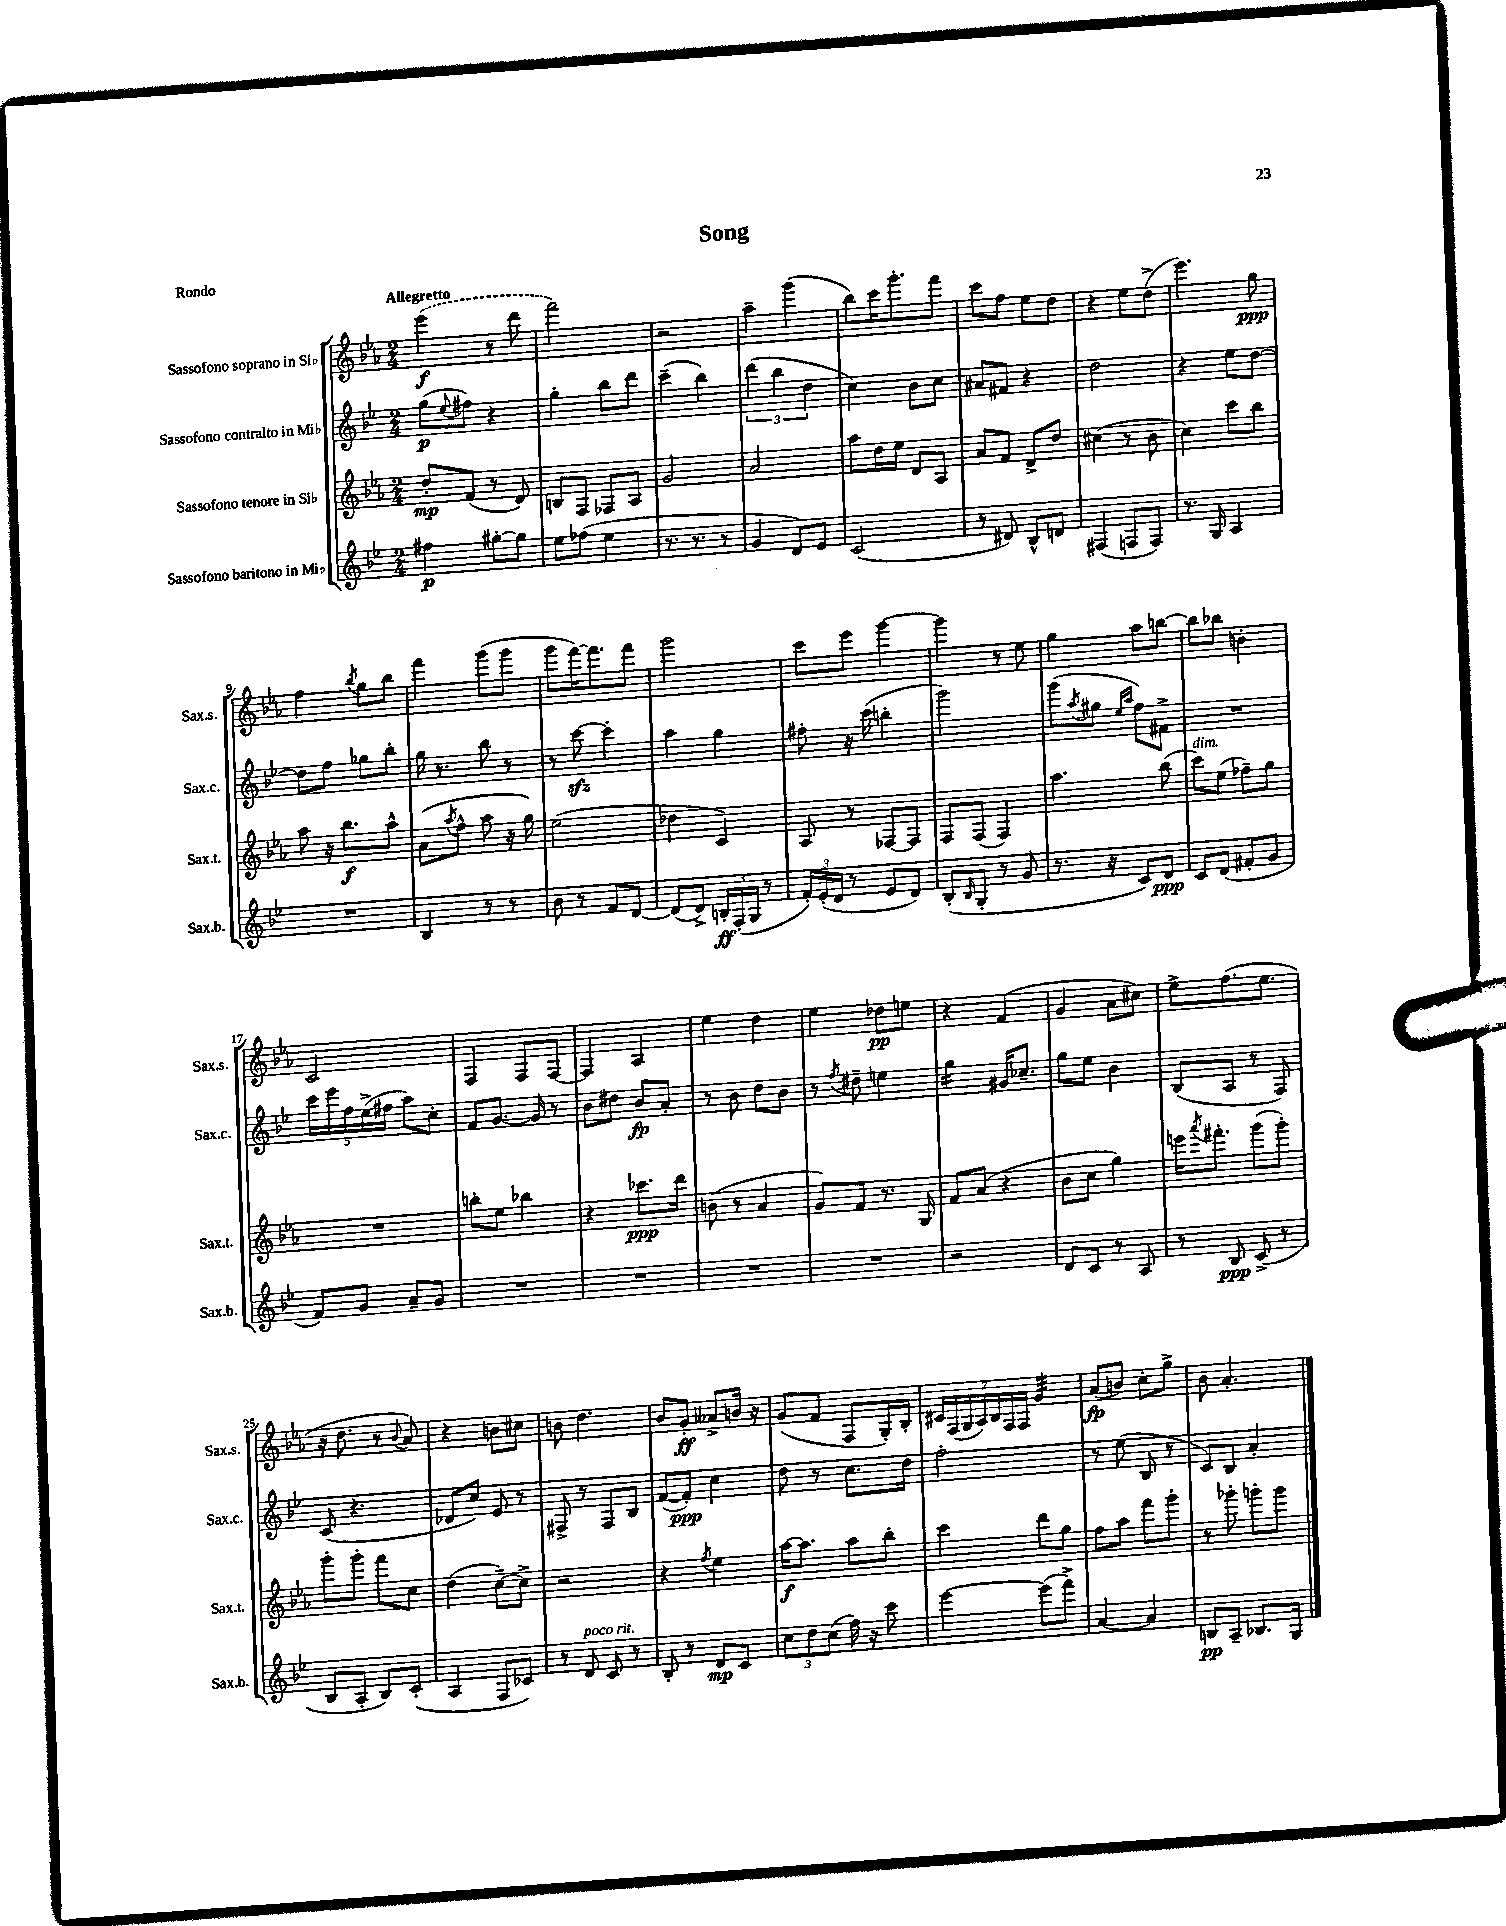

**kern	**kern	**kern	**kern
*staff4	*staff3	*staff2	*staff1
*clefG2	*clefG2	*clefG2	*clefG2
*k[b-e-]	*k[b-e-a-]	*k[b-e-]	*k[b-e-a-]
*M2/4	*M2/4	*M2/4	*M2/4
4ff#\	8dd'/L	(8gg\L	(4eee-\
.	.	8qqee-/	.
.	(8f/J	8ff#\J)	.
[8gg#'\L	8r	4r	8r
8gg#\]J	8d/)	.	8ddd\
=	=	=	=
8ee-\L	8B/L	4gg'\	2fff\)
(8ff-\J	8F/J	.	.
4ee-\	8F-/L	8bb-\L	.
.	8A-/J	8ddd\J	.
=	=	=	=
8.r	2g/	(4ccc~\	2r
8.r	.	.	.
.	.	4bb-\)	.
8r	.	.	.
=	=	=	=
4g/	2a-/	(6ddd\	4aa-~\
.	.	6bb-\	.
8d/L)	.	.	(4ggg\
.	.	6dd\	.
8e-/J	.	.	.
=	=	=	=
(2c/	8aa-\L	4cc\)	8bb-\L)
.	16dd\L	.	16ccc\K
.	16ee-\JJ	.	8.ggg'\
.	8d/L	8b-\L	.
.	8A-/J	8cc\J	8fff\J
=	=	=	=
8r	8a-/L	8a#/L	8ccc\L
8d#/)	8f/J	8f#/J	8ff\J
8B-^^/L	8d^/L	4r	8ee-\L
8d/J	8dd/J	.	8dd\J
=	=	=	=
(4F#/	(4cc#\	2dd\	4r
8F/L	8r	.	8ee-\L
8F/J)	8b-\	.	(8dd^\J
=	=	=	=
8.r	4cc\)	4r	4.eee-\)
16G/	.	.	.
4A/	8ccc\L	8ee-\L	.
.	8bb-\J	[8dd\J	8gg\
=	=	=	=
2r	8aa-\	8dd\]L	4ff\
.	16r	8ff\J	.
.	8.bb-\L	.	.
.	.	.	8qbb-/
.	.	8gg-\L	8gg\L
.	8aa-^^\J	8bb-'\J	8bb-\J
=	=	=	=
4B-/	(8a-\L	16gg\	4fff\
.	.	8.r	.
.	8qaa-/	.	.
.	8ff^^\J	.	.
8r	8aa-\	8bb-\	(8ggg\L
8r	16r	8r	8ggg\J
.	16gg\)	.	.
=	=	=	=
8b-\	(2ee-\	8r	8ggg\L
8r	.	[8ccc\	[16fff\K)
.	.	.	8.fff\]
8f/L	.	4ccc'\]	.
[8d/J	.	.	8fff\J
=	=	=	=
(8d/]L	4dd-\	4aa\	2ggg\
8d^/J)	.	.	.
24B'/LL	4c/)	4gg\	.
(24F'/	.	.	.
24G/JJ	.	.	.
8r	.	.	.
=	=	=	=
24f'/LL)	8A-/	8ff#'\	8ccc\L
(24e-'/	.	.	.
24d/JJ	.	.	.
8r	8r	16r	8eee-\J
.	.	(16ccc\	.
8e-/L	[8F-/L	4bb'\	[4ggg\
8d/J)	8F-/]J	.	.
=	=	=	=
(8B-'/L	8F/L	2ggg\)	4ggg\]
16qqB-/	.	.	.
8G'/J	(8F/J	.	.
8r	4F/)	.	8r
8g/	.	.	8ee-\
=	=	=	=
8.r	4.aa-\	(8ggg\L	4gg\
.	.	8qaa/	.
.	.	8gg#\J	.
16r	.	.	.
.	.	16qqee-/LL	.
.	.	16qqaa/JJ	.
8c/L)	.	8ff\L)	8aa-\L
8d/J	(8bb-\	8f#^\J	[8bb\J
=	=	=	=
8c/L	8ccc\L)	2r	8bb\]L
(8d/J	(8ee-\J	.	8bb-\J
8f#'/L	8ff-~\L)	.	4b'\
8g/J	8gg\J	.	.
=	=	=	=
8f/L)	2r	20ccc\LL	2c/
.	.	20eee-\	.
.	.	20ff\	.
8g/J	.	.	.
.	.	(20ee-^\	.
.	.	20ff#\JJ	.
8a~/L	.	8aa\L)	.
8g/J	.	8cc'\J	.
=	=	=	=
2r	8bb'\L	8f/L	4F/
.	8ee-\J	[8.g/J	.
.	4bb-\	.	8F/L
.	.	16g/]	.
.	.	8r	[8F/J
=	=	=	=
2r	4r	8b-\L	4F/]
.	.	8dd#\J	.
.	8.ccc-\L	8b-/L	4A-/
.	.	8a'/J	.
.	16ddd\Jk	.	.
=	=	=	=
2r	(8b\	8r	4ee-\
.	8r	8b-\	.
.	4a-/	8dd\L	4dd\
.	.	8b-\J	.
=	=	=	=
2r	8g/L)	8r	4ee-\
.	.	8qff/	.
.	8f/J	8dd#~\	.
.	8.r	4ee\	8dd-\L
.	.	.	8ee\J
.	16G/	.	.
=	=	=	=
2r	8f/L	4gg\	4r
.	(8a-/J	.	.
.	4r	16g#/LK	(4f/
.	.	8.cc-~/J	.
=	=	=	=
8d/L	8b-\L	8gg\L	4g/
8c/J	8cc\J	8ee-\J	.
8r	4gg\)	4b-\	8a-\L
8A/	.	.	8cc#\J)
=	=	=	=
8r	16eee\LK	(8B-/L	8ee-^\L
.	8qaaa-/	.	.
.	8.fff#'\J	.	.
8B-/	.	8A/J	(8.ff\
(8c^/	(8ggg\L	8r	.
.	.	.	8.ee-\J
8r	8ggg'\J)	8F/)	.
=	=	=	=
8B-/L	8ggg'\L	(8c/	16r
.	.	.	8.dd\
8A'/J	8ggg'\J	4.r	.
8B-/L)	8fff\L	.	8r
.	.	.	8qqb-/
(8c'/J	8cc\J	.	8a-/)
=	=	=	=
4A/	(4dd\	8d-/L	4r
.	.	8cc/J)	.
8F/L	[8cc~\L)	8e-/	8b\L
8c-/J)	8cc^\]J	8r	8cc#\J
=	=	=	=
8r	2r	8F#^/	8b\
8d/	.	8r	4.dd\
8c/	.	8F#/L	.
8r	.	8B-/J	.
=	=	=	=
8B-'/	4r	([8f/L	8b-/L
8r	.	8f'/]J)	8g'/J
.	8qff/	.	.
8d/L	4ee-\	4cc\	8a--^/L
8c/J	.	.	16b/Jk
.	.	.	16r
=	=	=	=
12cc\L	[16aa-\LK	8dd\	(8g/L
.	8.aa-\]J	.	.
12dd\	.	.	.
.	.	8r	8f/J
(12cc\J	.	.	.
16ff\)	8aa-\L	8.cc\L	8F/L
16r	.	.	.
8ccc\	8bb-'\J	.	16G'/L)
.	.	16dd\Jk	16B-'/JJ
=	=	=	=
[4eee-\	4ccc\	2ff'\	28c#/LL
.	.	.	(28F/
.	.	.	28G/
.	.	.	28A-/)
.	.	.	28B-/
.	.	.	28F/
.	.	.	28F/JJ
(8eee-\]L	8ddd\L	.	4g/
8fff^\J)	8gg\J	.	.
=	=	=	=
[4a/	8ff\L	8r	(8a-/L
.	8aa-\J	(8ee-\	8b/J)
4a/]	8fff\L	8B-/	8cc'\L
.	8ggg'\J	8r	8gg^\J
=	=	=	=
8B/L	8r	8c/L)	8b-\
8A~/J	8ggg-'\	8B-/J	4.a-'/
8.B-/L	8ggg'\L	4a'/	.
.	8ggg\J	.	.
16G/Jk	.	.	.
==	==	==	==
*-	*-	*-	*-
